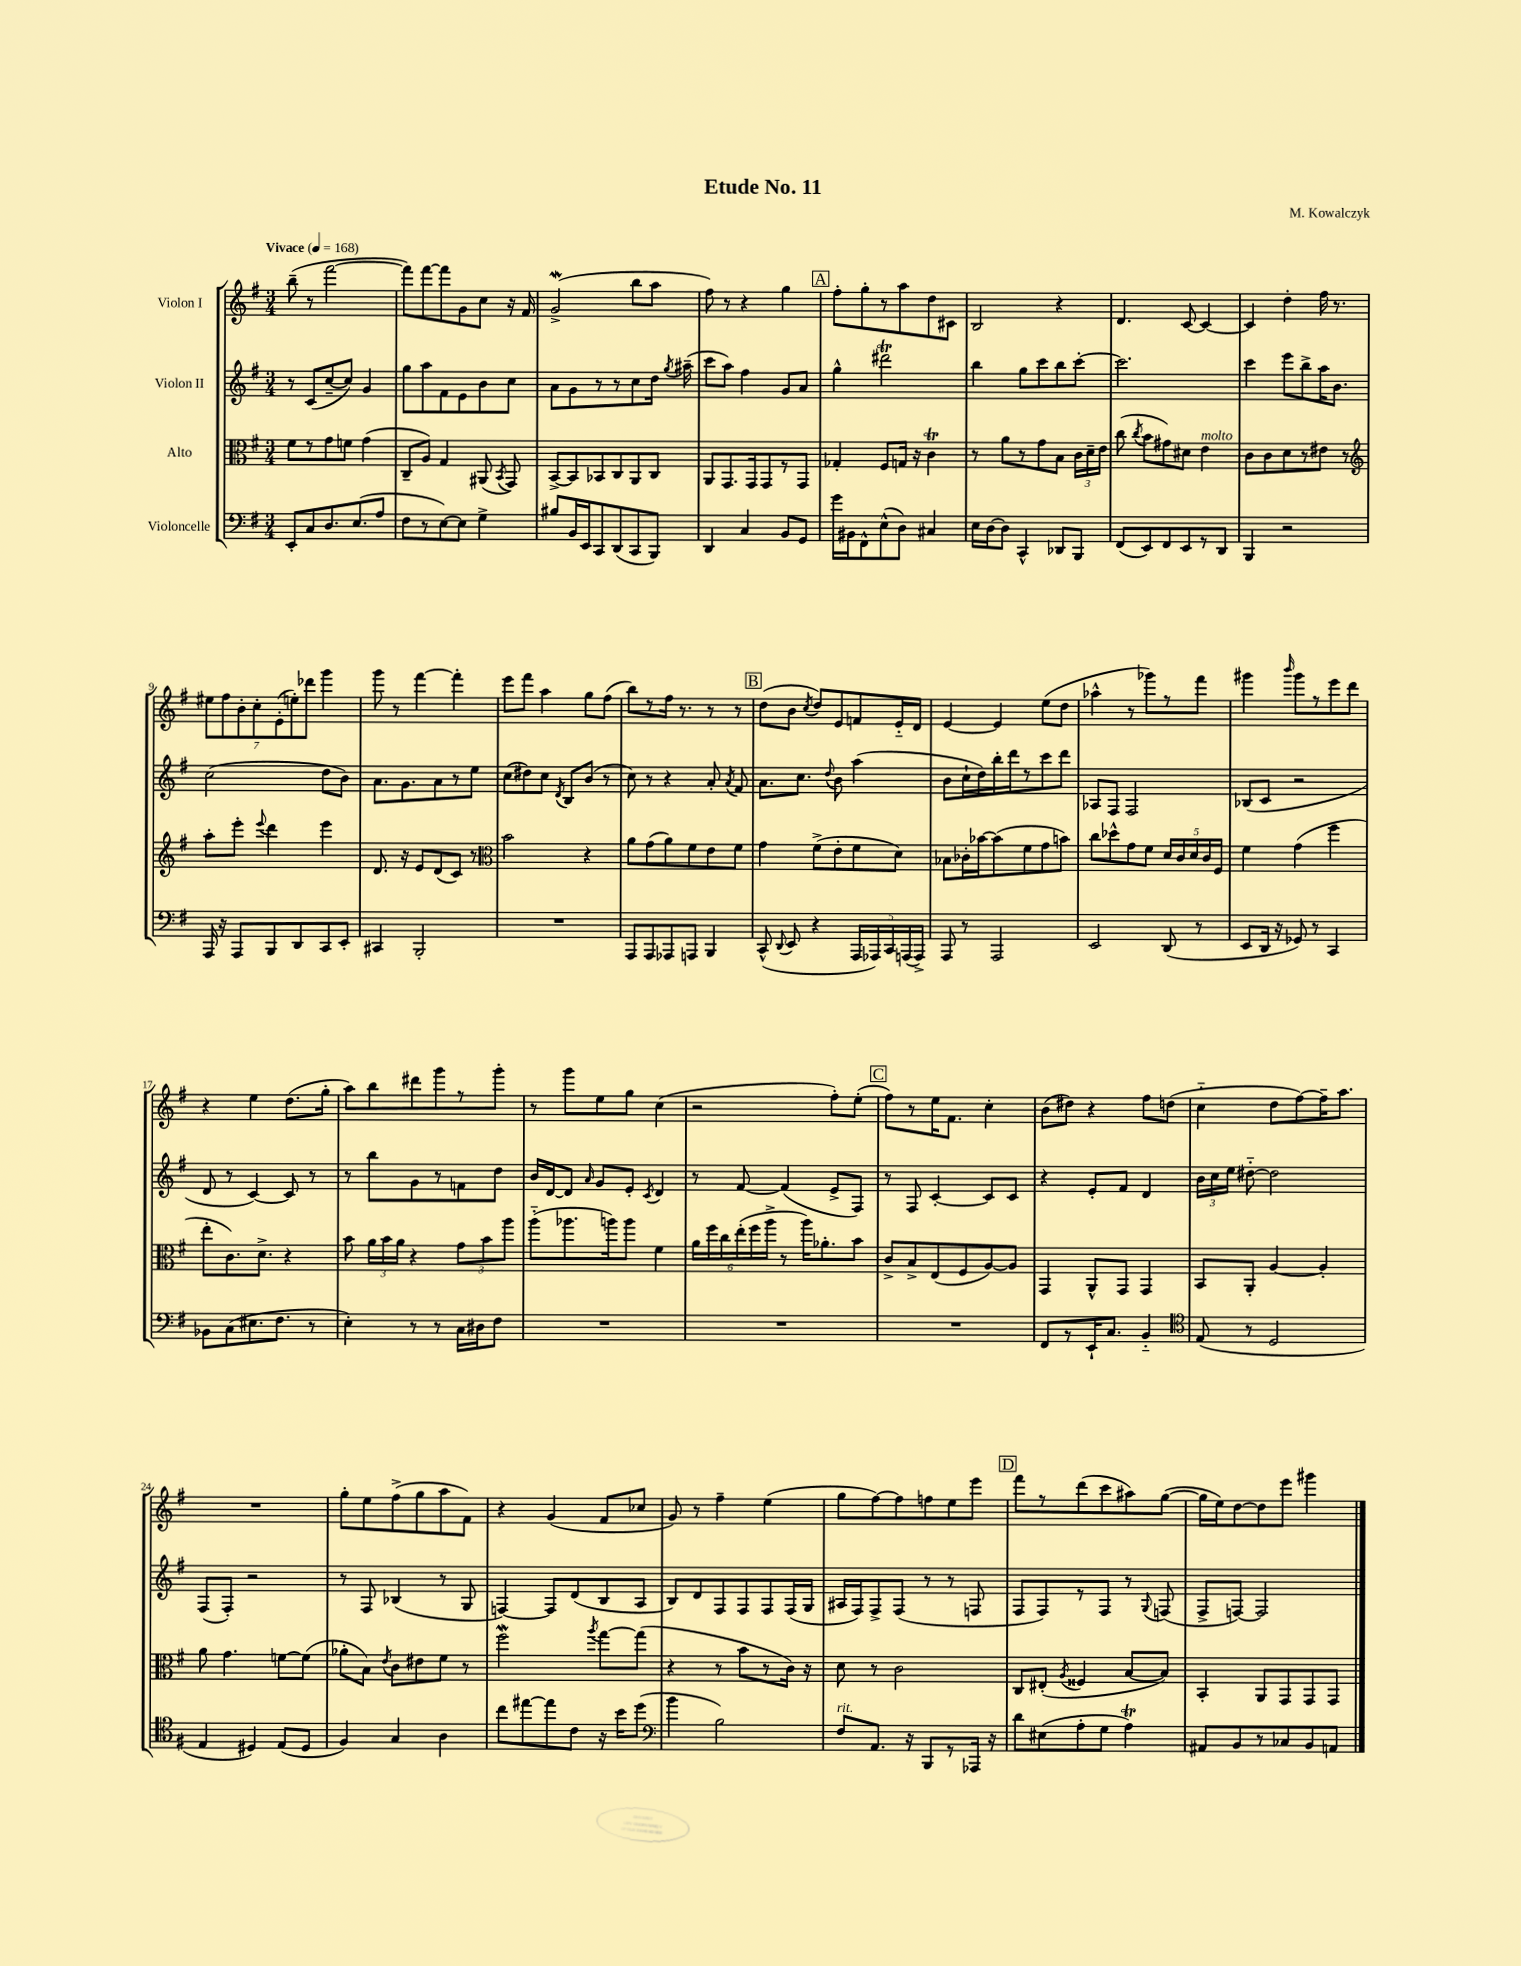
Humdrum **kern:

**kern	**kern	**kern	**kern
*part4	*part3	*part2	*part1
*staff4	*staff3	*staff2	*staff1
*I"Violoncelle	*I"Alto	*I"Violon II	*I"Violon I
*clefF4	*clefC3	*clefG2	*clefG2
*k[f#]	*k[f#]	*k[f#]	*k[f#]
*M3/4	*M3/4	*M3/4	*M3/4
*MM168	*MM168	*MM168	*MM168
=1	=1	=1	=1
!	!	!	!LO:TX:a:B:t=Vivace
8EE'/L	8f#\L	8r	(8bb~\
8C/	8r	(8c/L	8r
8.D/	8g\	[8cc~/	[2fff#\
.	8fn\J	8cc/J])	.
(8.E/	.	.	.
.	(4g\	4g/	.
8A/J	.	.	.
=2	=2	=2	=2
8F#\L	8C~/L	8gg\L	8fff#\L])
8r	8A/J)	8aa\	[8fff#\
[8E\)	4G/	8f#\	8fff#\]
8E\J]	.	8e\	8g\
4G^\	(8AA#X/	8b\	8cc\J
.	8qBB/	.	.
.	8GG/)	8cc\J	16r
.	.	.	16f#/
=3	=3	=3	=3
8B#X/L	[8BB^/L	8a\L	(2gw^/
16BB/L	8BB/]	8g\	.
16EE/J	.	.	.
8CC/	8BB-X/	8r	.
(8DD/	8C/	8r	.
8CC/	8AA/	8cc\	8bb\L
8BBB/J)	8C/J	16dd\Jk	8aa\J
.	.	8qgg/	.
.	.	(16aa#X~\	.
=4	=4	=4	=4
4DD/	8AA/L	8ccc\L	8ff#\)
.	8.GG/	8aa\J)	8r
4C/	.	4ff#\	4r
.	16GG/k	.	.
.	8GG/	.	.
8BB/L	8r	8g/L	4gg\
8GG/J	8GG/J	8a/J	.
!!LO:REH:place=s1:t=A
=5	=5	=5	=5
16g\LL	4G-X'/	4gg^^\	8ff#'\L
16BB#X\J	.	.	.
8FF#^^\	.	.	8gg'\
(8E^^\	8F#/L	2ddd#Xt\	8r
8D\J)	16Gn/Jk	.	8aa\
.	16r	.	.
4C#X/	4cT\	.	8dd\
.	.	.	8c#X\J
=6	=6	=6	=6
16E\LL	8r	4bb\	2B/
[16D\J	.	.	.
8D\J]	8a\L	.	.
4CC^^/	8r	8gg\L	.
.	8g\	8ccc\	.
8DD-X/L	8B\J	8bb\	4r
8BBB/J	24c\LL	[8ccc'\J	.
.	24d~\	.	.
.	24e\JJ	.	.
=7	=7	=7	=7
(8FF#/L	(8cc\	2.ccc\]	4.d/
.	8qcc/	.	.
8EE/)	8b\L	.	.
8FF#/	8g#X\)	.	.
8EE/	8d#X\J	.	[8c/
!	!LO:TX:a:i:t=molto	!	!
8r	4e\	.	4c/_
8DD/J	.	.	.
=8	=8	=8	=8
4BBB/	8c\L	4ccc\	4c/]
.	8c\	.	.
2r	8d\	8eee\L	4dd'\
.	8r	8bb^\	.
.	8e#X\J	16aa\K	16ff#\
.	.	8.b\J	8.r
.	8r	.	.
!!LO:LB:g=z
=9	=9	=9	=9
*	*clefG2	*	*
16AAA/	8aa'\L	(2cc\	14ee#X\L
16r	.	.	.
.	.	.	14ff#\
8AAA/L	8eee'\J	.	.
.	.	.	14b'\
.	.	.	14cc'\
.	8qqeee/	.	.
8BBB/	4ddd\	.	.
.	.	.	(14e'\
.	.	.	14een'\)
8DD/	.	.	.
.	.	.	14ddd-X\J
8CC/	4eee\	8dd\L	4ggg\
8EE'/J	.	8b\J)	.
=10	=10	=10	=10
4CC#X/	8.d/	8.a\L	8ggg\
.	.	.	8r
.	16r	8.g\	.
2BBB'/	8e/L	.	[4fff#\
.	(8d/	8a\	.
.	8c/J)	8r	4fff#'\]
.	8r	8ee\J	.
=11	=11	=11	=11
*	*clefC3	*	*
2.r	2b\	(8cc\L	8eee\L
.	.	8dd#X\)	8fff#\J
.	.	8cc\J	4aa\
.	.	8qd/	.
.	.	8B/L	.
.	4r	(8b/J	8gg\L
.	.	8r	(8ff#\J
=12	=12	=12	=12
8AAA/L	8a\L	8cc\)	8bb\L)
8AAA/	(8g\	8r	8r
8AAA-X/	8a\)	4r	16ff#\Jk
.	.	.	8.r
8AAAn/J	8f#\	.	.
4BBB/	8e\	8a'/	8r
.	.	8qa/	.
.	8f#\J	8f#/	8r
!!LO:REH:place=s1:t=B
=13	=13	=13	=13
(8CC^^/	4g\	8.a\L	(8dd\L
8qqDD/	.	.	.
8EE/	.	.	8b\J
.	.	8.cc\J	.
.	.	.	8qcc/
4r	(8f#^\L	.	8dd/L)
.	.	8qqdd/	.
.	8e'\	8b\	8e/
20AAA/LL	8f#\	(4aa\	8fn/
20AAA-X/)	.	.	.
20CC/	.	.	.
.	8d\J)	.	16e/L
(20AAAn/	.	.	.
.	.	.	16d/JJ
20AAA^/JJ)	.	.	.
=14	=14	=14	=14
8AAA/	8B-X\L	8b\L	[4e/
8r	16c-X'\L	16cc`\L	.
.	[16b-X\J	16dd\)	.
2AAA/	(8b-\]	16bb'\	4e/]
.	.	16ddd\J	.
.	8f#\	8r	.
.	8g\	8ccc\	(8ee\L
.	8bn\J)	8ddd\J	8dd\J
=15	=15	=15	=15
2EE/	8cc\L	8A-X/L	4aa-X^^\
.	8dd-X^^\	8F#/J	.
.	8g\	2F#/	8r
.	8f#\J	.	8ggg-X\L)
(8DD/	20d/LL	.	8r
.	20c/	.	.
.	20d/	.	.
8r	.	.	8fff#\J
.	20c/	.	.
.	20F#/JJ	.	.
=16	=16	=16	=16
8EE/L	4f#\	(8B-X/L	4ggg#X\
16DD/Jk	.	8c/J	.
16r	.	.	.
.	.	.	16qqbbb/
8GG-X/)	(4g\	2r	8ggg#\L
8r	.	.	8r
4CC/	4ff#\	.	8eee\
.	.	.	8ddd\J
!!LO:LB:g=z
=17	=17	=17	=17
8BB-X\L	8ee'\L	8d/	4r
(8C\	8.c\)	8r	.
8.E#X\	.	[4c/)	4ee\
.	8.d^\J	.	.
8.F#\J	.	.	.
.	4r	8c/]	(8.dd\L
8r	.	8r	.
.	.	.	16gg'\Jk
=18	=18	=18	=18
4E'\)	8b\	8r	8aa\L)
.	24a\LL	8bb\L	8bb\
.	24b\	.	.
.	24a\JJ	.	.
8r	4r	8g\	8ddd#X\
8r	.	8r	8ggg\
16C\LL	12g\L	8fn\	8r
16D#X\J	.	.	.
.	12b\	.	.
8F#\J	.	8dd\J	8ggg'\J
.	12aa\J	.	.
=19	=19	=19	=19
2.r	(8aa\L	16b/LL	8r
.	.	[16d/J	.
.	8.aa-X\	8d/J]	8ggg\L
.	.	16qqa/	.
.	.	8g/L	8ee\
.	16aan\k)	.	.
.	8aa\J	8e'/J	8gg\J
.	.	8qc/	.
.	4f#\	4d/	(4cc\
=20	=20	=20	=20
2.r	24a\LL	8r	2r
.	24ff#\	.	.
.	24cc\	.	.
.	(24ee'\	[8f#/	.
.	24ff#\	.	.
.	24aa^\JJ	.	.
.	8r	(4f#/]	.
.	16aa\KL)	.	.
.	8.a-X'\	.	.
.	.	8e^/L	8ff#'\L)
.	8b\J	8F#/J)	(8ee'\J
!!LO:REH:place=s1:t=C
=21	=21	=21	=21
2.r	8c^/L	8r	8ff#\L)
.	8B^/	8F#/	8r
.	(8E/	[4c'/	16ee\K
.	.	.	8.f#\J
.	8F#/	.	.
.	[8A/)	8c/L]	4cc'\
.	8A/J]	8c/J	.
=22	=22	=22	=22
8FF#/L	4GG/	4r	(8b\L
8r	.	.	8dd#X\J)
16EE`/K	8AA^^/L	8e'/L	4r
8.C/J	.	.	.
.	8GG/J	8f#/J	.
4BB/	4GG/	4d/	8ff#\L
.	.	.	(8ddn\J
=23	=23	=23	=23
*clefC4	*	*	*
(8E/	8BB/L	24b\LL	4cc\
.	.	24cc\	.
.	.	24ee\JJ	.
8r	8AA'/J	[8dd#X\	.
2D/	[4A/	2dd#\]	8dd\L
.	.	.	[8ff#\)
.	4A'/]	.	16ff#~\K]
.	.	.	8.aa\J
!!LO:LB:g=z
=24	=24	=24	=24
4E/	8a\	(8F#/L	2.r
.	4.g\	8F#'/J)	.
4D#X/)	.	2r	.
(8E/L	[8fn\L	.	.
8D#/J	(8f\J]	.	.
=25	=25	=25	=25
4F#/)	8a-X'\L	8r	8gg'\L
.	8B\J)	8F#/	8ee\
.	8qe/	.	.
4G/	8c\L	(4B-X/	(8ff#^\
.	8e#X\	.	8gg\
4A\	8f#\J	8r	8aa\
.	8r	8G/	8f#\J)
=26	=26	=26	=26
8cc\L	2ff#W\	[4Fn/)	4r
[8ee#X\	.	.	.
8ee#\]	.	8F/L]	(4g/
8c\J	.	(8d/	.
.	8qaa/	.	.
16r	[8gg\L	8B/	8f#/L
16b\KL	.	.	.
(8dd\J	(8gg\J]	8A/J	8cc-X/J
=27	=27	=27	=27
*clefF4	*	*	*
4b\	4r	8B/L)	8g/)
.	.	8d/	8r
2B\)	8r	8F#/	4ff#~\
.	8b\L	8F#/	.
.	8r	8F#/	(4ee\
.	16c\Jk)	(16F#/L	.
.	16r	16G/JJ	.
=28	=28	=28	=28
!LO:TX:a:i:t=rit.	!	!	!
8F#/L	8d\	16A#X/LL	8gg\L
.	.	16F#/J)	.
8.AA/J	8r	8F#^/	[8ff#\)
.	2c\	(8F#/J	8ff#\]
16r	.	.	.
8BBB/L	.	8r	8ffn\
8r	.	8r	8ee\
16AAA-X/Jk	.	8Fn/	8eee\J
16r	.	.	.
!!LO:REH:place=s1:t=D
=29	=29	=29	=29
8d\L	8C/L	8F#/L	8fff#\L
(8E#X\	(8E#X'/J	8F#/)	8r
.	8qA/	.	.
8A'\	4F##X/	8r	(8ddd\
8G\J	.	8F#/J	8ccc\
4AT\)	[8B/L	8r	8aa#X\)
.	.	8qqG/	.
.	8B/J])	(8Fn/	([8gg\J
=30	=30	=30	=30
8AA#X/L	4BB'/	8F#^/L	16gg\LL]
.	.	.	16ee\J)
8BB/	.	[8Fn/J)	[8dd\
8r	8AA/L	2F/]	8dd\]
8C-X/	8GG/	.	8eee\J
8BB/	8GG/	.	4ggg#X\
8AAn/J	8GG/J	.	.
==	==	==	==
*-	*-	*-	*-
